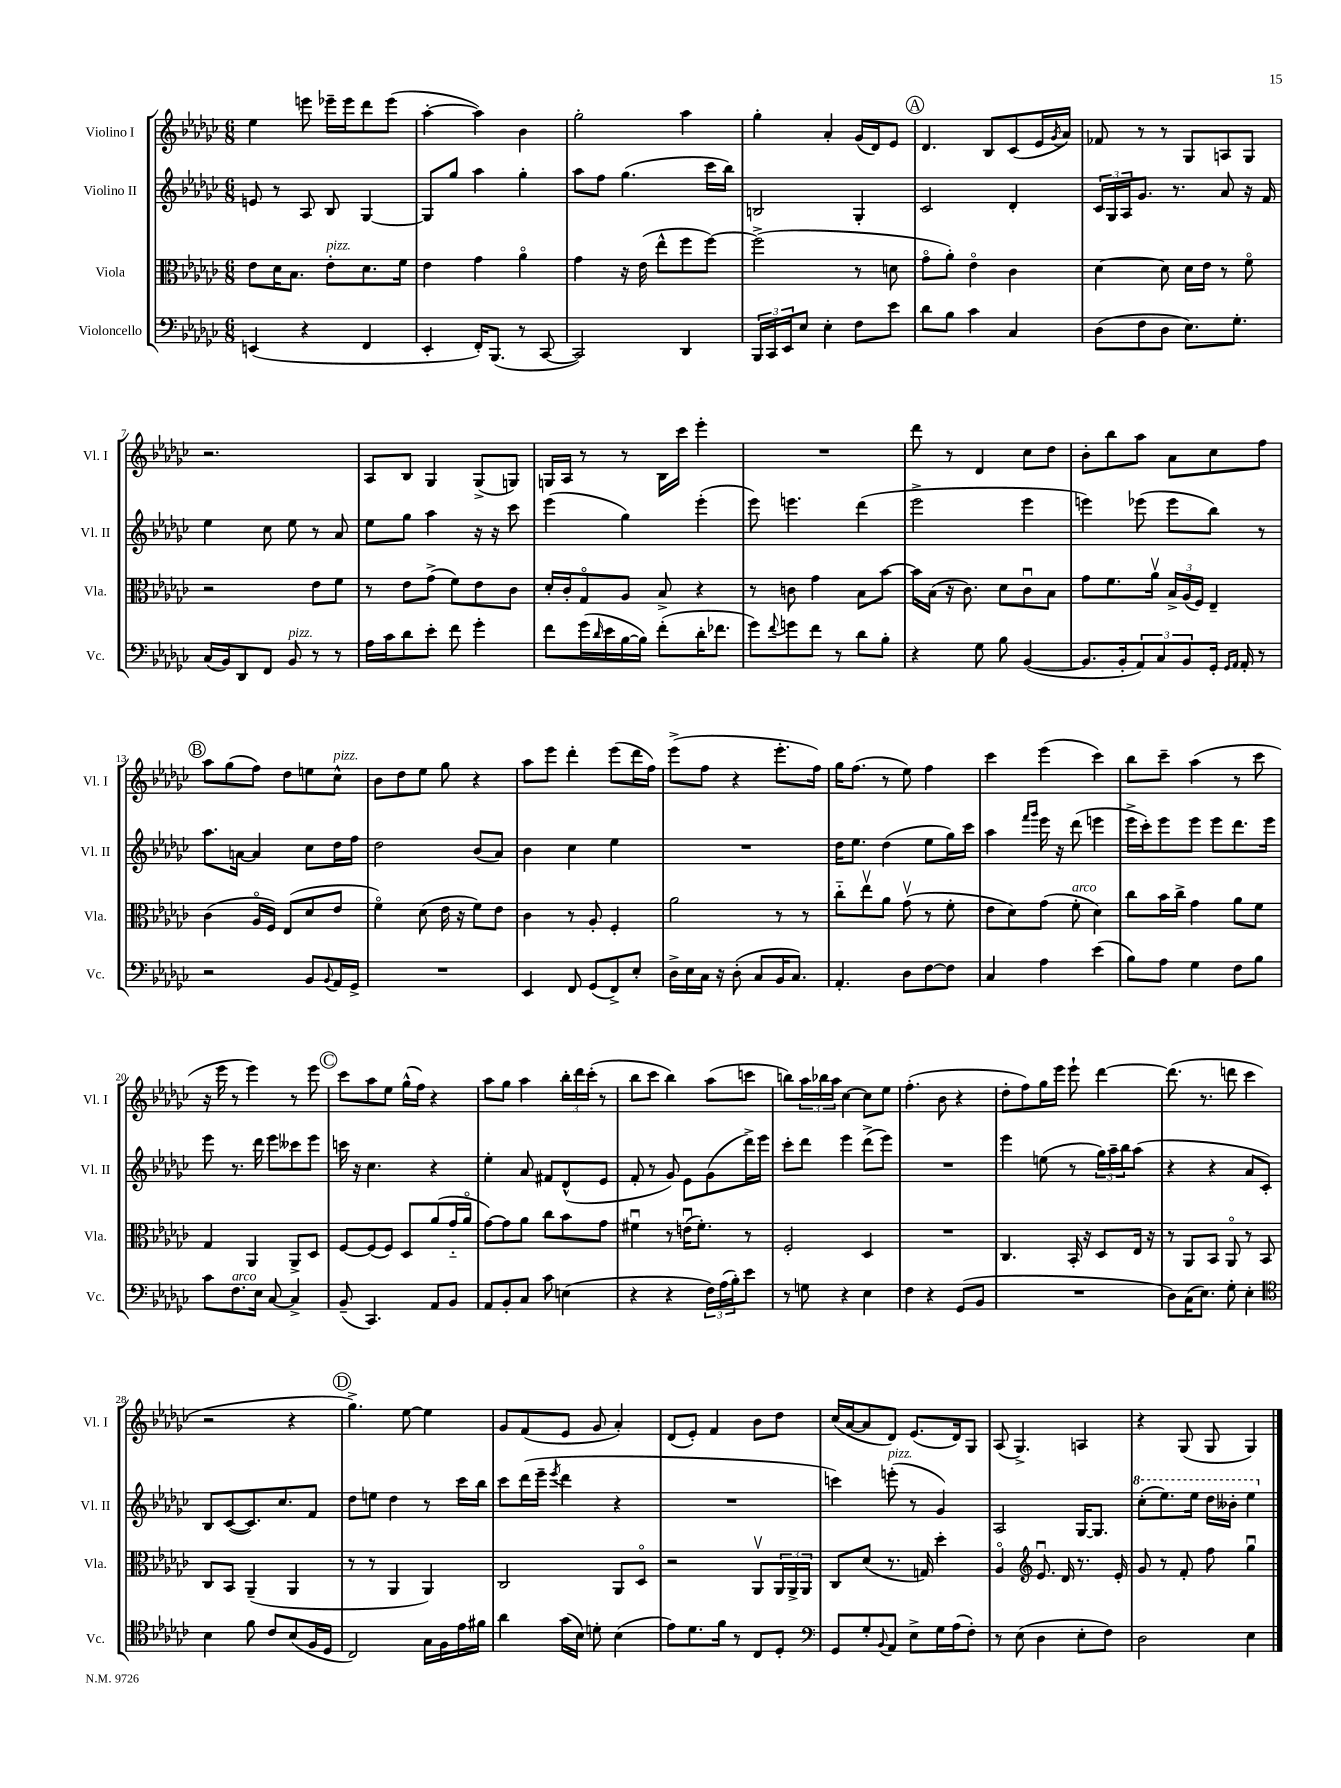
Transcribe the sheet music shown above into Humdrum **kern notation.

**kern	**kern	**kern	**kern
*part4	*part3	*part2	*part1
*staff4	*staff3	*staff2	*staff1
*I"Violoncello	*I"Viola	*I"Violino II	*I"Violino I
*I'Vc.	*I'Vla.	*I'Vl. II	*I'Vl. I
*clefF4	*clefC3	*clefG2	*clefG2
*k[b-e-a-d-g-c-]	*k[b-e-a-d-g-c-]	*k[b-e-a-d-g-c-]	*k[b-e-a-d-g-c-]
*M6/8	*M6/8	*M6/8	*M6/8
=1	=1	=1	=1
(4EEn/	8e-\L	8en/	4ee-\
.	16d-\K	8r	.
.	8.B-\J	.	.
4r	.	8A-/	8eeen\
!	!LO:TX:a:i:t=pizz.	!	!
.	8e-'\L	8B-/	16eee-X~\LL
.	.	.	16eee-\J
4FF/	8.d-\	[4G-/	8ddd-\
.	.	.	(8eee-\J
.	16f\Jk	.	.
=2	=2	=2	=2
4EE-'/	4e-\	8G-/L]	[4aa-'\
.	.	8gg-/J	.
16FF'/KL)	4g-\	4aa-\	4aa-\])
(8.BBB-/J	.	.	.
8r	4a-\	4gg-'\	4b-\
[8CC-/	.	.	.
=3	=3	=3	=3
2CC-/])	4g-\	8aa-\L	2gg-'\
.	.	8ff\J	.
.	16r	(4.gg-\	.
.	(16e-\	.	.
.	8ee-^^\L	.	.
4DD-/	8ff\	.	4aa-\
.	[8ff\J)	16ccc-\LL	.
.	.	16bb-\JJ)	.
=4	=4	=4	=4
24BBB-/LL	(2ff^\]	2Bn/	4gg-'\
24CC-/	.	.	.
24EE-/J	.	.	.
8E-/J	.	.	.
4E-'\	.	.	4a-'/
8F\L	8r	4G-'/	(16g-/LL
.	.	.	16d-/J)
8e-\J	8dn\	.	8e-/J
!!LO:REH:place=s1:t=A
=5	=5	=5	=5
8d-\L	8g-\L	2c-/	4.d-/
8B-\J	8a-'\J)	.	.
4c-\	4e-\	.	.
.	.	.	8B-/L
4C-/	4c-\	4d-'/	(8c-/
.	.	.	16e-/L
.	.	.	8qg-/
.	.	.	16a-/JJ)
=6	=6	=6	=6
(8D-\L	[4d-\	24c-/LL	8f-X/
.	.	24G-/	.
.	.	24A-/J	.
8F\	.	8.g-/J	8r
8D-\J	8d-\]	.	8r
.	.	8.r	.
8.E-\L)	16d-\LL	.	8G-/L
.	16e-\JJ	.	.
.	8r	8a-/	8An/
8.G-'\J	.	.	.
.	8f\	16r	8G-/J
.	.	16f/	.
!!LO:LB:g=z
=7	=7	=7	=7
(16C-/LL	2r	4ee-\	2.r
16BB-/J)	.	.	.
8DD-/	.	.	.
8FF/J	.	8cc-\	.
!LO:TX:a:i:t=pizz.	!	!	!
8BB-/	.	8ee-\	.
8r	8e-\L	8r	.
8r	8f\J	8a-/	.
=8	=8	=8	=8
16A-\LL	8r	8ee-\L	8A-/L
16c-\J	.	.	.
8d-\	8e-\L	8gg-\J	8B-/J
8e-'\J	(8g-^\J	4aa-\	4G-/
8f\	8f\L)	.	.
4g-'\	8e-\	16r	(8G-^/L
.	.	16r	.
.	8c-\J	8ccc-\	8Gn/J)
=9	=9	=9	=9
8f\L	16d-'/LL	(4eee-\	16Gn/LL
.	16c-'/J	.	16A-/JJ
(16g-\L	8G-/	.	8r
16qqd-/	.	.	.
16e-\	.	.	.
[16B-\	8A-/J	4gg-\)	8r
16B-\JJ])	.	.	.
(8f'\L	8B-^/	.	16B-\LL
.	.	.	16ccc-\JJ
16d-'\K	4r	(4eee-'\	4eee-'\
8.f-X\J	.	.	.
=10	=10	=10	=10
8g-\L)	8r	8eee-\)	2.r
8qqf/	.	.	.
8gn\	8cn\	4.eeen\	.
8f\J	4g-\	.	.
8r	.	.	.
8d-\L	8B-\L	(4ddd-\	.
8B-'\J	[8b-\J	.	.
=11	=11	=11	=11
4r	16b-\LL]	2eee-^\	8ddd-\
.	(16B-\JJ	.	.
.	16r	.	8r
.	8.c-\)	.	.
8G-\	.	.	4d-/
8B-\	8d-\L	.	.
([4BB-/	8c-u\	4eee-\	8cc-\L
.	8B-\J	.	8dd-\J
=12	=12	=12	=12
8.BB-/L]	8g-\L	4eeen\)	8b-'\L
.	8.f\	.	8bb-\
16BB-'/k	.	.	.
12AA-/)	.	(8eee-X\	8aa-\J
.	16a-v\Jk	.	.
12C-/	.	.	.
.	24B-^/LL	8eee-\L	8a-\L
12BB-/	(24A-/	.	.
.	24F/JJ)	.	.
16GG-'/Jk	4E-~/	8bb-\J)	8cc-\
16qqGG-/LL	.	.	.
16qqAA-/JJ	.	.	.
16AA-'/	.	.	.
8r	.	8r	8ff\J
!!LO:LB:g=z
!!LO:REH:place=s1:t=B
=13	=13	=13	=13
2r	(4c-\	8.aa-\L	8aa-\L
.	.	.	(8gg-\
.	.	[16an\Jk	.
.	16A-/LL	4a/]	8ff\J)
.	16F/JJ)	.	.
.	(8E-/L	.	8dd-\L
8BB-/L	8d-/	8cc-\L	8een\
8qqBB-/	.	.	.
!	!	!	!LO:TX:a:i:t=pizz.
16AA-/L	8e-/J	16dd-\L	8cc-^^\J
16GG-^/JJ	.	16ff\JJ	.
=14	=14	=14	=14
2.r	4f\)	2dd-\	8b-\L
.	.	.	8dd-\
.	(8d-\	.	8ee-\J
.	16e-\	.	8gg-\
.	16r	.	.
.	8f\L)	(8b-/L	4r
.	8e-\J	8a-/J)	.
=15	=15	=15	=15
4EE-/	4c-\	4b-\	8aa-\L
.	.	.	8eee-\J
8FF/	8r	4cc-\	4ddd-'\
(8GG-/L	8A-'/	.	.
8FF^/)	4F'/	4ee-\	(8eee-\L
8E-'/J	.	.	16ddd-\L
.	.	.	16ff\JJ)
=16	=16	=16	=16
16D-^\LL	2a-\	2.r	(8eee-^\L
16E-\	.	.	.
16C-\JJ	.	.	8ff\J
16r	.	.	.
(8D-'\	.	.	4r
8C-/L	.	.	.
16BB-/K	8r	.	8.eee-'\L
8.C-/J)	.	.	.
.	8r	.	.
.	.	.	16ff\Jk)
=17	=17	=17	=17
4.AA-'/	8cc-\L	16dd-\KL	16gg-\KL
.	.	8.ee-\J	(8.ff\J
.	8ee-v\	.	.
.	8a-\J	(4dd-\	8r
8D-\L	(8g-v\	.	8ee-\)
[8F\	8r	8ee-\L	4ff\
8F\J]	8f'\	16gg-\L)	.
.	.	16ccc-\JJ	.
=18	=18	=18	=18
4C-/	8e-\L	4aa-\	4ccc-\
.	8d-\)	.	.
.	.	16qqfff/LL	.
.	.	16qqggg-/JJ	.
4A-\	(8g-\J	16eee-\	(4eee-\
.	.	16r	.
!	!LO:TX:a:i:t=arco	!	!
.	8f'\	(8ddd-\	.
(4e-\	4d-\)	4eeen\	4ccc-\)
=19	=19	=19	=19
8B-\L)	8cc-\L	16eee-^\LL	8bb-\L
.	.	16ccc-'\J)	.
8A-\J	16b-\L	8eee-\	8ccc-~\J
.	16cc-^\JJ	.	.
4G-\	4g-\	8eee-\J	(4aa-\
.	.	8eee-\L	.
8F\L	8a-\L	8.ddd-\	8r
8B-\J	8f\J	.	8ccc-\
.	.	16eee-\Jk	.
!!LO:LB:g=z
=20	=20	=20	=20
8c-\L	4G-/	8eee-\	16r
.	.	.	16eee-\
!LO:TX:a:i:t=arco	!	!	!
8.F\	.	8.r	8r
.	4AA-/	.	4eee-\)
16E-\Jk	.	16ddd-\	.
[8C-/	.	8eee-\L	.
4C-^/]	8AA-^/L	8ccc--X\	8r
.	8D-/J	8eee-\J	8eee-\
!!LO:REH:place=s1:t=C
=21	=21	=21	=21
(8BB-~/	[8F/L	16cccn\	8ccc-\L
.	.	16r	.
4.CC-/)	(8F/]	4.cc-\	8aa-\
.	8F/J)	.	8ee-\J
.	8D-/L	.	(16gg-^^\LL
.	.	.	16ff\JJ)
8AA-/L	(8a-/	4r	4r
8BB-/J	16g-/L	.	.
.	16a-/JJ	.	.
=22	=22	=22	=22
8AA-/L	[8g-\L)	4ee-'\	8aa-\L
8BB-'/	8g-\]	.	8gg-\J
8C-/J	8a-\J	8a-/	4aa-\
8c-\	8cc-\L	8f#X/L	.
(4En\	8b-\	(8d-^^/	24bb-'\LL
.	.	.	24ddd-\
.	.	.	(24ccc-'\JJ
.	8g-\J	8e-/J	8r
=23	=23	=23	=23
4r	4f#Xu\	8f'/	8bb-\L
.	.	8r	8ccc-\J
4r	8r	8g-/)	4bb-\)
.	(16enu\KL	8e-\L	.
.	8.f#'\J)	.	.
24F\LL)	.	(8g-\	(8aa-\L
(24A-\	.	.	.
24B-'\J)	.	.	.
8e-\J	8r	16ddd-^\L)	8cccn\J
.	.	16eee-\JJ	.
=24	=24	=24	=24
8r	2F'/	8ccc-'\L	8bbn\L)
8Gn\	.	8ddd-\J	24aa-\L
.	.	.	24bb-X\
.	.	.	24aa-\JJ
4r	.	4eee-\	[4cc-\
4E-\	4D-/	(8ddd-^\L	8cc-\L]
.	.	8eee-\J)	8ee-\J
=25	=25	=25	=25
4F\	2.r	2.r	(4.ff'\
4r	.	.	.
.	.	.	8b-\
(8GG-/L	.	.	4r
8BB-/J	.	.	.
=26	=26	=26	=26
2.r	4.C-/	4eee-\	8dd-'\L
.	.	.	8ff\)
.	.	(8een\	16gg-\L
.	.	.	16eee-\JJ
.	16BB-'/	8r	8eee-`\
.	16r	.	.
.	8D-/L	24gg-\LL)	[4ddd-\
.	.	24aa-~\	.
.	.	24bb-\J	.
.	16E-/Jk	(8aa-\J	.
.	16r	.	.
=27	=27	=27	=27
8D-\L)	8r	4r	(8.ddd-\]
(16C-\K	8AA-/L	.	.
8.E-\J)	.	.	8.r
.	8BB-/J	4r	.
8G-'\	8AA-/	.	8dddn\
4E-'\	8r	8a-/L	4ccc-\
.	8BB-/	8c-'/J)	.
!!LO:LB:g=z
=28	=28	=28	=28
*clefC4	*	*	*
4B-\	8C-/L	8B-/L	2r
.	8BB-/J	([8c-/	.
8f\	(4AA-~/	8.c-/])	.
8c-/L	.	.	.
.	.	8.cc-/	.
(8B-/	4AA-/	.	4r
16F/L	.	8f/J	.
16D-/JJ	.	.	.
!!LO:REH:place=s1:t=D
=29	=29	=29	=29
2C-/)	8r	8dd-\L	4.gg-^\)
.	8r	8een\J	.
.	4AA-/	4dd-\	.
.	.	.	[8ee-\
16G-\LL	4AA-/)	8r	4ee-\]
16F\	.	.	.
16e-\	.	16ccc-\LL	.
16f#X\JJ	.	16bb-\JJ	.
=30	=30	=30	=30
4a-\	2C-/	8ccc-\L	8g-/L
.	.	(16ddd-\L	(8f/
.	.	16eee-~\JJ	.
.	.	8qeee-/	.
(16g-\LL	.	4ddd-\	8e-/J
16B-\JJ)	.	.	.
8dn'\	.	.	8g-/
(4B-\	8AA-/L	4r	4a-'/)
.	8D-/J	.	.
=31	=31	=31	=31
8e-\L)	2r	2.r	(8d-/L
8.d-\	.	.	8e-'/J)
.	.	.	4f/
16f\Jk	.	.	.
8r	.	.	.
8C-/L	8AA-v/L	.	8b-\L
8D-'/J	24AA-/L	.	8dd-\J
.	24AA-^/	.	.
.	24AA-/JJ	.	.
=32	=32	=32	=32
*clefF4	*	*	*
8GG-/L	8C-/L	4cccn\)	(16cc-/LL
.	.	.	[16a-/J
8G-'/	(8d-/J	.	8a-/]
8qqBB-/	.	.	.
!	!	!LO:TX:a:i:t=pizz.	!
8AA-/J	8.r	(8eeen'\	8d-/J)
8E-^\L	.	8r	(8.e-/L
.	16Gn/)	.	.
16G-\L	4dd-'\	4g-/)	.
(16A-\J	.	.	16d-/k)
8F'\J)	.	.	8G-/J
=33	=33	=33	=33
8r	4A-/	2A-/	(8A-/
(8E-\	.	.	4.G-^/)
*	*clefG2	*	*
4D-\	8.e-u/	.	.
.	16d-/	.	.
8E-'\L	8.r	[16G-/KL	4An/
.	.	8.G-/J]	.
8F\J)	.	.	.
.	16e-'/	.	.
=34	=34	=34	=34
*	*	*8va	*
2D-\	8g-/	(8ccc-'\L	4r
.	8r	8.eee-\)	.
.	8f'/	.	(8G-/
.	.	16eee-\Jk	.
.	8ff\	16ddd-\LL	8G-/
.	.	16bb--X'\JJ	.
4E-\	4gg-u\	4eee-\	4G-/)
*	*	*X8va	*
==	==	==	==
*-	*-	*-	*-
